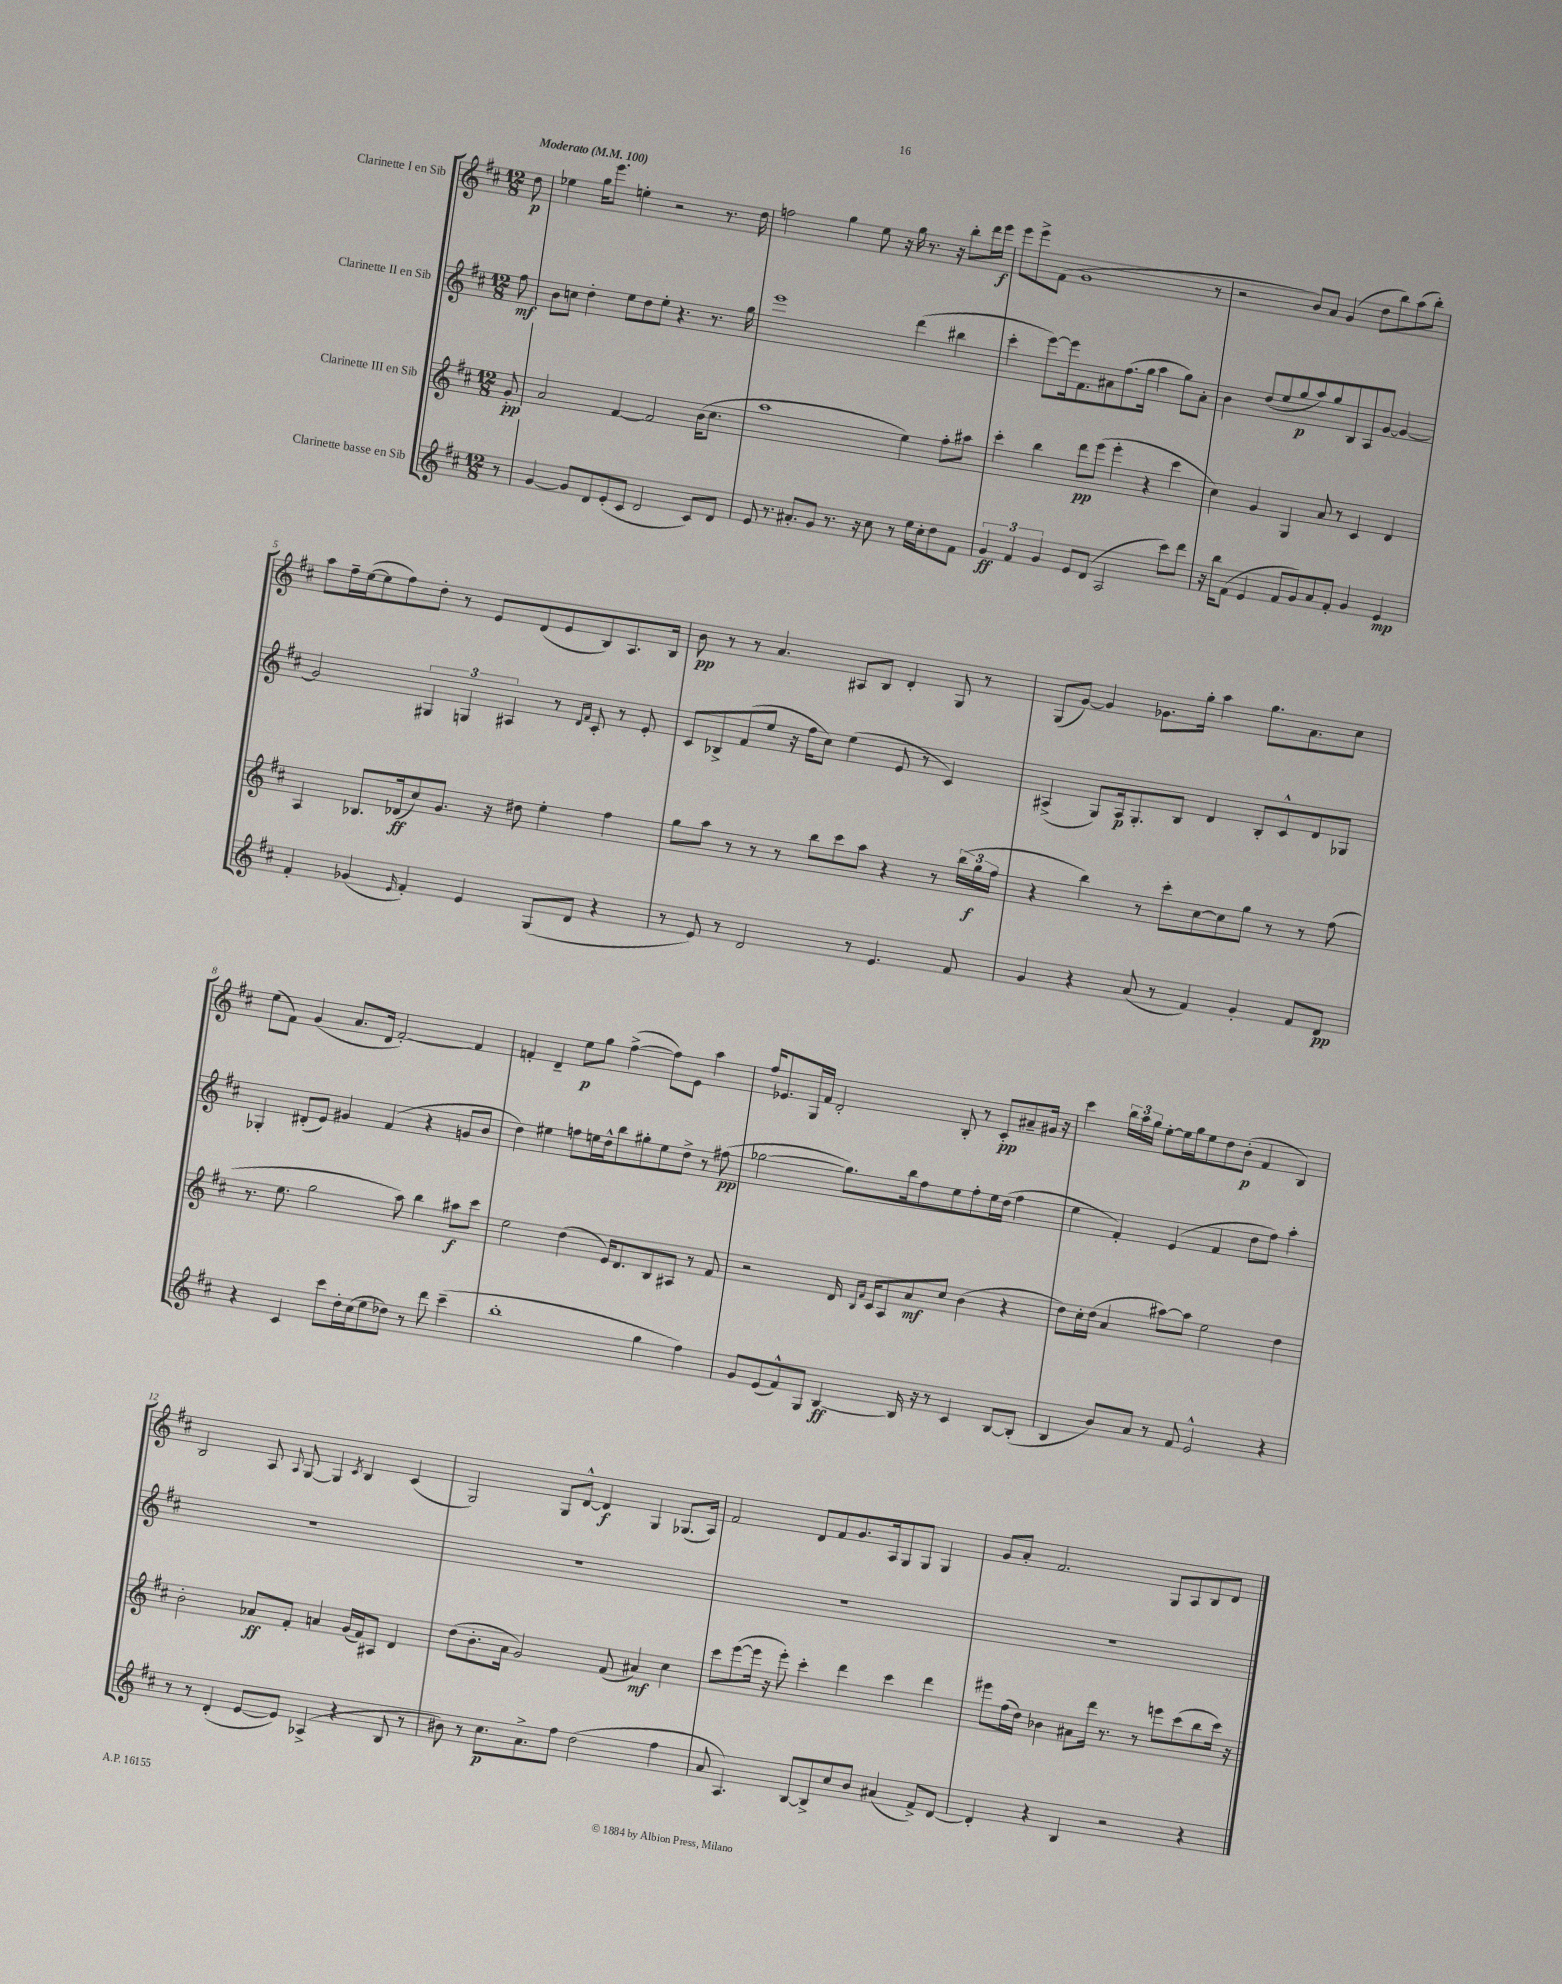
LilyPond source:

<<
\new StaffGroup <<
\new Staff = "s0" \with { instrumentName = "Clarinette I en Sib" } {
    \clef treble \key d \major \numericTimeSignature \time 12/8 \partial 8 \tempo "Moderato" 4 = 100
    \autoBeamOff d''8\p |
    ees''4 g''16[ e'''8.] e''4-. r2 r8. d''16 |
    f''2 g''4 e''8 r16 g''16 r8. r16 b''8[-. d'''16 e'''16]\f |
    e'''8[ e'''8-> fis'8]( g'1 r8 |
    r2 b'8[) a'8] g'4( d''8[ b''8) a''8( b''8]-.) |
    a''8[ fis''16-- e''16~( e''8 fis''8) d''8]-. r8 e'8[ d'8( e'8 b8) a8. b16] |
    b'8\pp r8 r8 a'4. ais8[ b8] d'4-. g8 r8 |
    g8[( g'8]~) g'4 ges'8.[ g''16]-. a''4 g''8.[ a'8. cis''8] |
    e''8[( fis'8]) g'4( a'8.[ d'16] fis'2~-.) fis'4 |
    f'4-. d'4-- e''8[\p g''8] fis''4~->( fis''8[) e'8] a''4 |
    fis''16[ ees'8. g16 fis'16] d'2-. b8-. r8 cis'8[-.\pp ais'8-- gis'16] r16 |
    cis'''4 \tuplet 3/2 { b''16[ a''16 g''16] } e''8[~-. e''16 g''16 e''8 d''8 b'8]-.\p( fis'4 b4) |
    b2 a8 \appoggiatura { a8 } g8~ g4 \acciaccatura { cis'8 } b4 cis'4( |
    g2) g8[ d'8]~-^ d'4\f g4 ges8.[( a16]) |
    fis'2 d'8[ fis'8 g'8. a16 g8 g8] g4 |
    g'8[ a'8]-. fis'2. g8[ a8 b8 d'8] \bar "|." |
}
\new Staff = "s1" \with { instrumentName = "Clarinette II en Sib" } {
    \clef treble \key d \major \numericTimeSignature \time 12/8 \partial 8
    \autoBeamOff fis''8\mf |
    b'8[ c''8] d''4-. e''8[ d''8 e''8]-. r4. r8. g''16 |
    e'''1 d'''4( bis''4 |
    cis'''4-. e'''8[~) e'''16 fis'8. ais'8 fis''8.( g''16] a''4 g''8[) ais'8]-. |
    b'4 d''8[( e''8 g''8\p a''8) g''8 b8 a8 g'8]~ g'4~ |
    g'2 \tuplet 3/2 { gis4 g4 ais4 } r8 \grace { d'16[ fis'16] } cis'8-. r8 e'8-. |
    cis'8[ bes8-> fis'8( e''8] r16 fis''16[ cis''8]) e''4( e'8 r8 cis'4) |
    ais4->( g8[) ais16\p g8.-. b8] d'4 b8[-. cis'8-^ d'8 ges8] |
    ges4-. dis'8[-.( e'8]) gis'4 fis'4( r4 g'8[ b'8] |
    d''4) eis''4 f''8[ e''16 d''16-^ b''8 gis''8-. e''8 d''8]-> r8 fis''8\pp( |
    ges''2~ ges''8.[) b''16 fis''8 e''8 fis''8-. e''16 d''16]( fis''4 |
    e''4 fis'4-.) e'4( fis'4 d''8[ fis''8]) a''4-. |
    R1. |
    R1. |
    R1. |
    R1. \bar "|." |
}
\new Staff = "s2" \with { instrumentName = "Clarinette III en Sib" } {
    \clef treble \key d \major \numericTimeSignature \time 12/8 \partial 8
    \autoBeamOff g'8-.\pp |
    a'2 fis'4~ fis'2 b'16[( cis''8.] |
    a''1 e''4) fis''8[-. ais''8] |
    cis'''4-. b''4 d'''8[\pp e'''8]( e'''4-. r4 cis'''4 |
    cis''4) g'4 g4 a'8 r8 cis'4 d'4 |
    a4 bes8.[ des'16\ff( cis''8) g'8.] r16 dis''8 e''4-. fis''4 |
    g''8[ a''8] r8 r8 r8 b''8[ cis'''8 a''8] r4 r8 \tuplet 3/2 { b''16[( g''16\f fis''16] } |
    r4 b''4) r8 cis'''8[-. cis''8~ cis''8 g''8] r8 r8 fis''8( |
    r8. e''8. g''2 a''8) b''4 ais''8[\f cis'''8] |
    e''2 d''4( e'16[) d'8. b8 ais8] r8 fis'8 |
    r2 d'16 \grace { b16[ fis'16] } cis'16[ a8 a'8\mf cis''8] b'4( r4 |
    d''8[) cis''16-. d''16]( a'4 ais''8[~) ais''8] e''2 d''4 |
    b'2-. aes'8[\ff fis'8]-. a'4 g'16[( fis'16) ais8] d'4 |
    d''8[( b'8.-. a'16] g'2) fis'8( ais'4\mf) cis''4 |
    cis'''8[ e'''8~( e'''16] r16 e'''8-.) cis'''4-. d'''4 cis'''4 d'''4 |
    eis'''8[ fis''16( d''16]) bes'4 ais'8[ d'''16] r8. r8 e'''8[ cis'''8( b''8 cis'''16]) r16 \bar "|." |
}
\new Staff = "s3" \with { instrumentName = "Clarinette basse en Sib" } {
    \clef treble \key d \major \numericTimeSignature \time 12/8 \partial 8
    \autoBeamOff r8 |
    g'4~ g'8[ d'8 e'8-.( cis'8] d'2 cis'8[) d'8] |
    e'8 r8. ais'8.[-. g'8] r8. r16 cis''8 r8 e''16[ cis''16-. d''8 fis'8] |
    \tuplet 3/2 { g'4\ff fis'4 g'4 } e'8[ d'8]( a2 cis'''8[) d'''8] |
    r16 b''16[ fis'8]( e'4 fis'8[ g'8) a'8 fis'8]-. g'4 e'4\mp |
    fis'4-. ges'4( \grace { e'16 } fis'4-.) e'4 g8[( d'8] r4 |
    r8 e'8) r8 d'2 r8 e'4. fis'8 |
    g'4 r4 a'8( r8 fis'4) g'4-. fis'8[ d'8]\pp |
    r4 cis'4 cis'''8[ d''16-. cis''16( e''8 des''8]) r8 d'''8 cis'''4--( |
    b''1-. g''4 fis''4) |
    g'8[ e'8( fis'8-^) g8] b4~\ff b16 r16 r8 cis'4 b8[~ b8]-.( |
    b4 b'8[) a'8] r8 fis'8 e'2-^ r4 |
    r8 r8 d'4-.( e'8[~ e'8]) aes4->( r4 b8 r8 |
    bis'8) r8 cis''8.[\p a'8.-> fis''8] d''2( fis''4 |
    a'8 a4.) b8[~ b8-> cis''8 b'8] ais'4( fis'8[->) d'8]~ |
    d'4-. r4 b4 r2 r4 \bar "|." |
}
>>
>>
